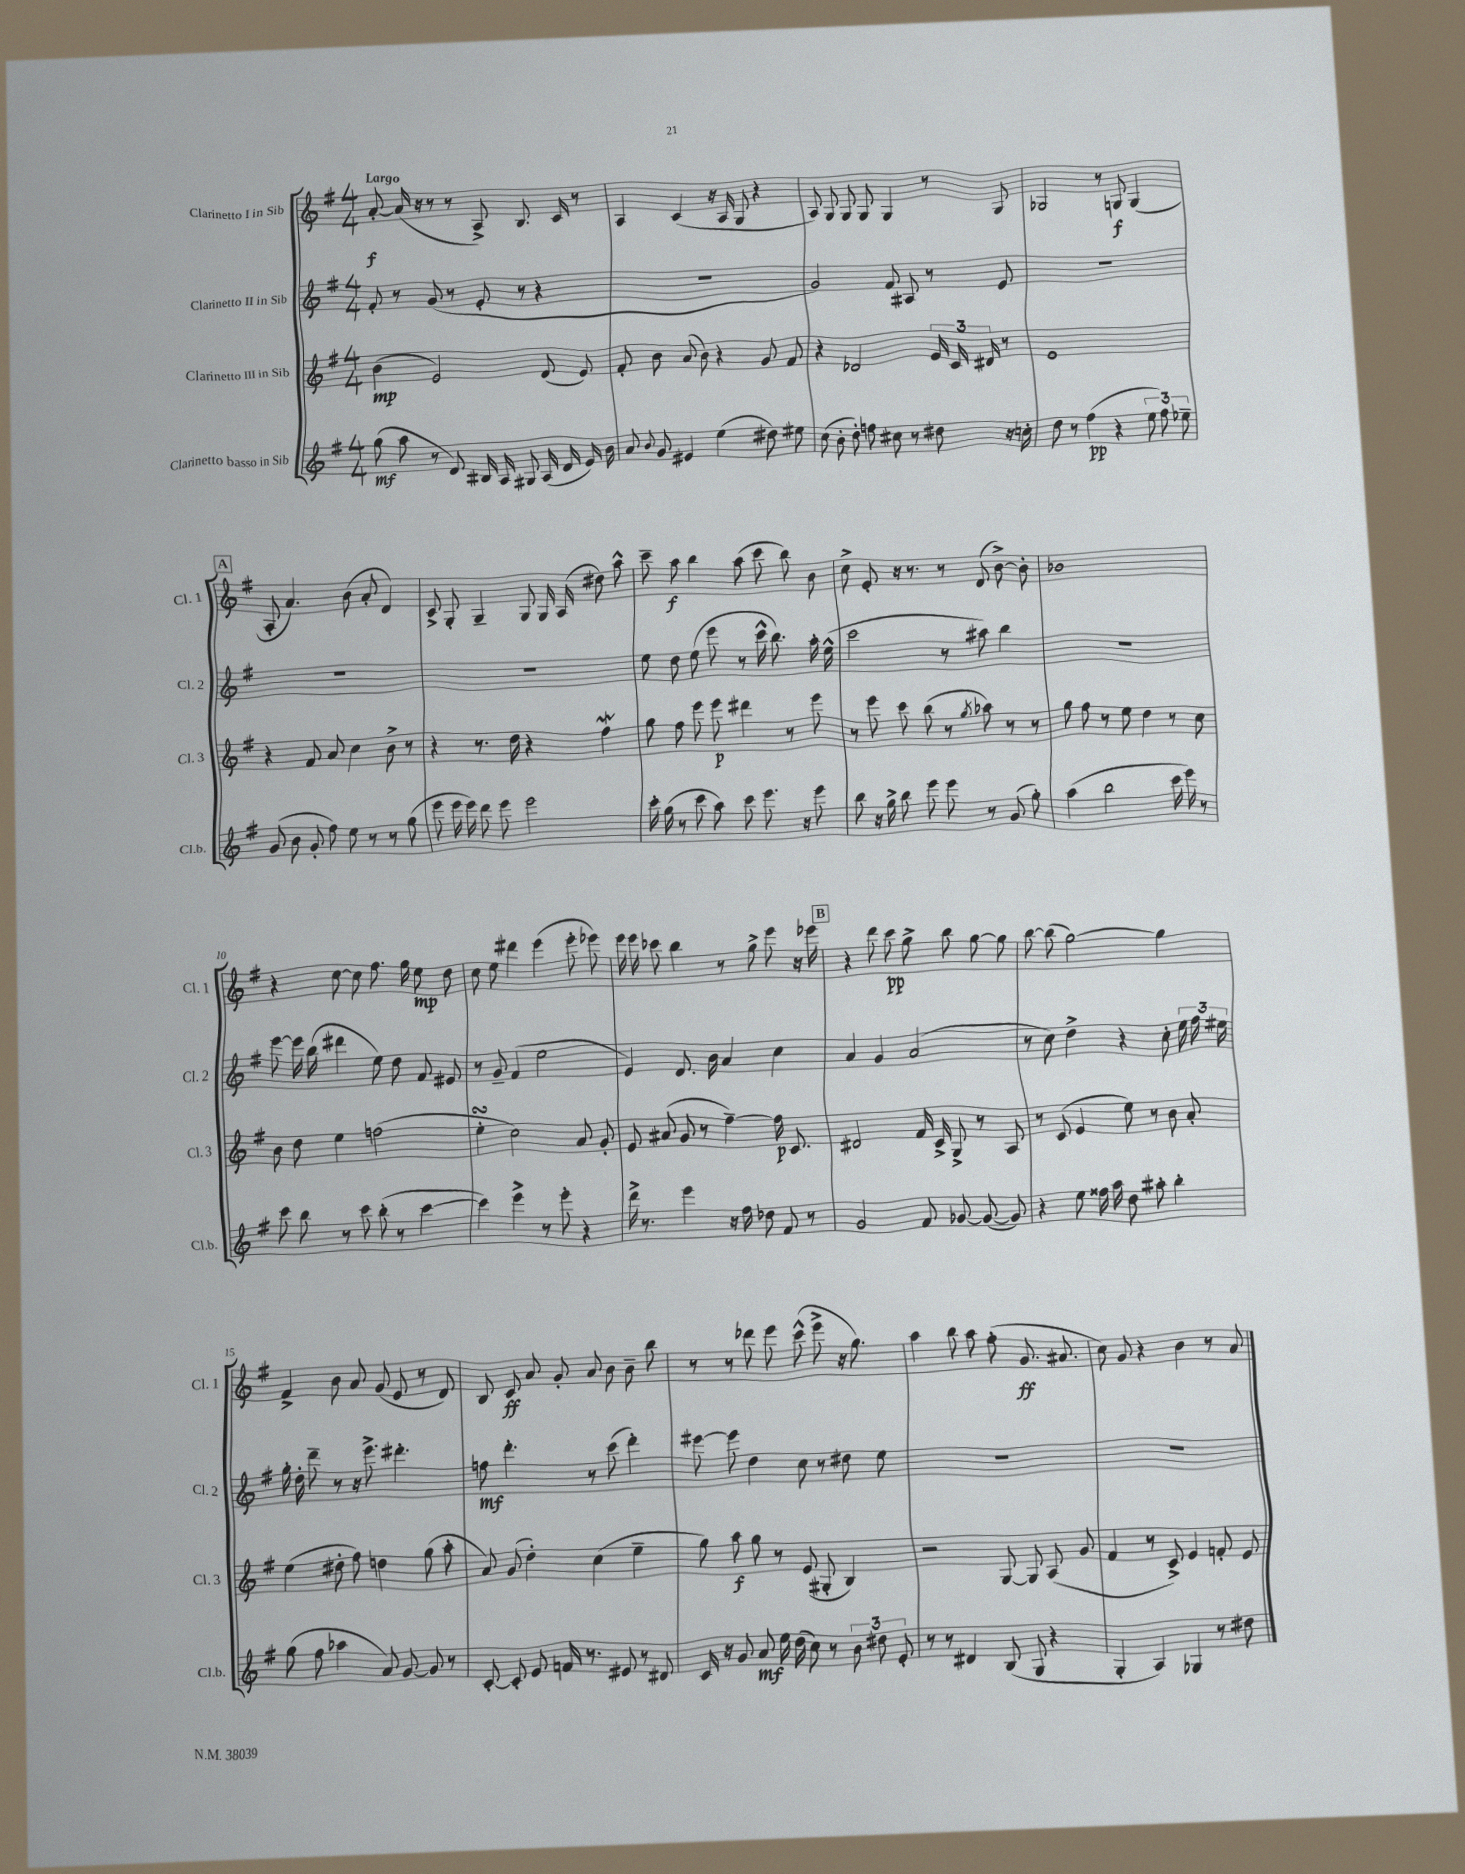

**kern	**dynam	**kern	**dynam	**kern	**dynam	**kern	**dynam
*part4	*part4	*part3	*part3	*part2	*part2	*part1	*part1
*staff4	*staff4	*staff3	*staff3	*staff2	*staff2	*staff1	*staff1
*I"Clarinetto basso in Sib	*	*I"Clarinetto III in Sib	*	*I"Clarinetto II in Sib	*	*I"Clarinetto I in Sib	*
*I'Cl.b.	*	*I'Cl. 3	*	*I'Cl. 2	*	*I'Cl. 1	*
*clefG2	*	*clefG2	*	*clefG2	*	*clefG2	*
*k[f#]	*	*k[f#]	*	*k[f#]	*	*k[f#]	*
*M4/4	*	*M4/4	*	*M4/4	*	*M4/4	*
=1	=1	=1	=1	=1	=1	=1	=1
!	!	!	!	!	!	!LO:TX:a:B:t=Largo	!
(8gg\	mf	(4b\	mp	8f#'/	.	[8a'/	f
8aa\	.	.	.	8r	.	(16a/]	.
.	.	.	.	.	.	16r	.
8r	.	2e/)	.	(8g/	.	8r	.
8d/)	.	.	.	8r	.	8r	.
16B#X/	.	.	.	8e'/	.	8A^/)	.
16A/	.	.	.	.	.	.	.
8G#X/	.	.	.	8r	.	8.B/	.
(16A/	.	(8d/	.	4r	.	.	.
16d/	.	.	.	.	.	16c/	.
16e/)	.	8e/)	.	.	.	8r	.
16b\	.	.	.	.	.	.	.
=2	=2	=2	=2	=2	=2	=2	=2
8a/	.	8f#'/	.	1r	.	4A/	.
8qqb/	.	.	.	.	.	.	.
8g/	.	8b\	.	.	.	.	.
4e#X/	.	(8a/	.	.	.	(4c/	.
.	.	8b\)	.	.	.	.	.
(4ee\	.	4r	.	.	.	16r	.
.	.	.	.	.	.	16A/	.
.	.	.	.	.	.	8G/	.
8dd#X\)	.	8g/	.	.	.	4r	.
8ee#X\	.	8f#/	.	.	.	.	.
=3	=3	=3	=3	=3	=3	=3	=3
(8cc\	.	4r	.	2g/)	.	8A/)	.
8b'\	.	.	.	.	.	8G/	.
8dd'\)	.	2d-X/	.	.	.	8G/	.
8ffn\	.	.	.	.	.	8G/	.
8cc#X\	.	.	.	8f#/	.	4G/	.
8r	.	.	.	8A#X/	.	.	.
8dd#X\	.	24e/	.	8r	.	8r	.
.	.	24c/	.	.	.	.	.
.	.	24d#X/	.	.	.	.	.
16r	.	8r	.	8e/	.	8G/	.
16ccn'\	.	.	.	.	.	.	.
=4	=4	=4	=4	=4	=4	=4	=4
8dd\	.	1e	.	1r	.	2G-X/	.
8r	.	.	.	.	.	.	.
(4ff#\	pp	.	.	.	.	.	.
4r	.	.	.	.	.	8r	.
.	.	.	.	.	.	8Gn/	f
12ee\	.	.	.	.	.	(4G/	.
12ff#\)	.	.	.	.	.	.	.
12ee-X~\	.	.	.	.	.	.	.
!!LO:LB:g=z
!!LO:REH:place=s1:t=A
=5	=5	=5	=5	=5	=5	=5	=5
(8g/	.	4r	.	1r	.	8A'/	.
8b\	.	.	.	.	.	4.a/)	.
8g'/	.	8f#/	.	.	.	.	.
8ff#\)	.	8a/	.	.	.	.	.
8ee\	.	4cc\	.	.	.	(8b\	.
8r	.	.	.	.	.	8a'/	.
8r	.	8b^\	.	.	.	4d/)	.
(8gg\	.	8r	.	.	.	.	.
=6	=6	=6	=6	=6	=6	=6	=6
8eee\	.	4r	.	1r	.	8c^/	.
16eee\	.	.	.	.	.	8G'/	.
16eee\)	.	.	.	.	.	.	.
8ddd\	.	8.r	.	.	.	4G~/	.
8eee\	.	.	.	.	.	.	.
.	.	16dd\	.	.	.	.	.
2eee\	.	4r	.	.	.	8G/	.
.	.	.	.	.	.	16G/	.
.	.	.	.	.	.	(16A/	.
.	.	4ff#W\	.	.	.	8dd#X\)	.
.	.	.	.	.	.	8aa^^\	.
=7	=7	=7	=7	=7	=7	=7	=7
16ccc'\	.	8gg\	.	8ee\	.	8ccc~\	.
(16gg\	.	.	.	.	.	.	.
8r	.	8ff#\	.	8dd\	.	8aa\	f
8ccc\	.	8eee\	.	(8ee\	.	4bb\	.
8aa\)	.	8eee\	p	8eee\	.	.	.
8ccc\	.	4ddd#X\	.	8r	.	(8aa\	.
8.eee\	.	.	.	16ccc^^\	.	8ccc\	.
.	.	.	.	8.bb\)	.	.	.
.	.	8r	.	.	.	8bb\)	.
16r	.	.	.	.	.	.	.
8eee\	.	8eee\	.	16aa'\	.	8b\	.
.	.	.	.	(16ee^^\	.	.	.
=8	=8	=8	=8	=8	=8	=8	=8
8bb\	.	8r	.	2ccc\	.	8cc^\	.
16r	.	8eee\	.	.	.	8e'/	.
16gg^\	.	.	.	.	.	.	.
8bb\	.	8ccc\	.	.	.	16r	.
.	.	.	.	.	.	8.r	.
8eee\	.	(8bb\	.	.	.	.	.
8eee\	.	8r	.	8r	.	8r	.
.	.	8qgg/	.	.	.	.	.
8r	.	8aa-X\)	.	8aa#X\)	.	(8d/	.
(8g/	.	8r	.	4bb\	.	[8b^\)	.
8gg'\)	.	8r	.	.	.	8b'\]	.
=9	=9	=9	=9	=9	=9	=9	=9
(4aa\	.	8gg\	.	1r	.	1b-X	.
.	.	8ff#\	.	.	.	.	.
2bb\	.	8r	.	.	.	.	.
.	.	8ee\	.	.	.	.	.
.	.	4dd\	.	.	.	.	.
16ccc\	.	8r	.	.	.	.	.
16eee\)	.	.	.	.	.	.	.
8r	.	8cc\	.	.	.	.	.
!!LO:LB:g=z
=10	=10	=10	=10	=10	=10	=10	=10
8ccc\	.	8b\	.	[8eee\	.	4r	.
8bb\	.	8dd\	.	16eee\]	.	.	.
.	.	.	.	(16bb\	.	.	.
8r	.	4ee\	.	4ddd#X\	.	[8cc\	.
8ccc\	.	.	.	.	.	8cc\]	.
(8bb'\	.	(2ffn\	.	8ee\)	.	8.ff#\	.
8r	.	.	.	8dd\	.	.	.
.	.	.	.	.	.	16gg\	.
[4ccc\	.	.	.	8f#/	.	8ee\	mp
.	.	.	.	8e#X/	.	8dd\	.
=11	=11	=11	=11	=11	=11	=11	=11
4ccc\])	.	4eesSSS'\	.	8r	.	8cc\	.
.	.	.	.	8g~/	.	8ee\	.
4eee^\	.	2cc\)	.	(4f#/	.	4ddd#X\	.
8r	.	.	.	2ee\	.	(4eee\	.
8eee'\	.	.	.	.	.	.	.
4r	.	8a/	.	.	.	8eee'\	.
.	.	8g'/	.	.	.	8eee-X\)	.
=12	=12	=12	=12	=12	=12	=12	=12
16ddd^\	.	8e/	.	4e/)	.	16eee\	.
8.r	.	.	.	.	.	16eee\	.
.	.	(8a#X/	.	.	.	8ccc-X\	.
4eee\	.	8g/	.	8.d/	.	4bb\	.
.	.	8r	.	.	.	.	.
.	.	.	.	16b\	.	.	.
16r	.	[4ff#~\)	.	4a/	.	8r	.
16ff#\	.	.	.	.	.	.	.
8dd-X\	.	.	.	.	.	8gg^\	.
8f#/	.	16ff#\]	p	4cc\	.	8eee\	.
.	.	8.c/	.	.	.	.	.
8r	.	.	.	.	.	16r	.
.	.	.	.	.	.	16eee-X\	.
!!LO:REH:place=s1:t=B
=13	=13	=13	=13	=13	=13	=13	=13
2g/	.	2d#X/	.	4a/	.	4r	.
.	.	.	.	4g/	.	8ddd\	.
.	.	.	.	.	.	8ccc\	pp
8f#/	.	16f#/	.	(2a/	.	8gg^\	.
.	.	16c^/	.	.	.	.	.
[8g-X/	.	8G^/	.	.	.	8bb\	.
(8g-/_	.	8r	.	.	.	[8gg\	.
8g-/])	.	8A/	.	.	.	8gg\]	.
=14	=14	=14	=14	=14	=14	=14	=14
4r	.	8r	.	8r	.	[8bb\	.
.	.	(8c/	.	8cc\)	.	(8bb\]	.
8ee\	.	4e/	.	4dd^\	.	[2gg\)	.
16ff##X\	.	.	.	.	.	.	.
16aa\	.	.	.	.	.	.	.
8dd\	.	8ee\)	.	4r	.	.	.
8aa#X'\	.	8r	.	.	.	.	.
4bb'\	.	8b\	.	8cc'\	.	4gg\]	.
.	.	8a'/	.	24ee\	.	.	.
.	.	.	.	24ff#\	.	.	.
.	.	.	.	24ee#X\	.	.	.
!!LO:LB:g=z
=15	=15	=15	=15	=15	=15	=15	=15
(8gg\	.	(4ee\	.	16gg'\	.	4f#^/	.
.	.	.	.	16dd'\	.	.	.
8ff#\	.	.	.	8ddd~\	.	.	.
4aa-X\	.	8dd#X'\	.	8r	.	8b\	.
.	.	8ff#\)	.	16r	.	8a/	.
.	.	.	.	8.eee^\	.	.	.
8a/)	.	4ddn\	.	.	.	(8g/	.
[8g/	.	.	.	4.ddd#X'\	.	8e/	.
8g/]	.	(8gg\	.	.	.	8r	.
8r	.	8aa'\	.	.	.	8d/)	.
=16	=16	=16	=16	=16	=16	=16	=16
[8c'/	.	8a/)	.	8ffn\	mf	8B/	.
8c'/]	.	(8g/	.	4.ddd'\	.	8c/	ff
8e/	.	4dd'\)	.	.	.	8a/	.
16fn/	.	.	.	.	.	8g'/	.
8.r	.	.	.	.	.	.	.
.	.	(4cc\	.	8r	.	8a/	.
8e#X/	.	.	.	(8ccc\	.	8b\	.
8r	.	4ee~\	.	4ddd'\)	.	8b~\	.
8d#X/	.	.	.	.	.	8bb\	.
=17	=17	=17	=17	=17	=17	=17	=17
16c/	.	8gg\)	.	[8eee#X\	.	8r	.
16r	.	.	.	.	.	.	.
8g/	.	8aa\	f	8eee#\]	.	8r	.
8a/	mf	8gg\	.	4dd\	.	8ddd-X\	.
16ee\	.	8r	.	.	.	8eee\	.
(16dd\	.	.	.	.	.	.	.
8cc\)	.	(8e/	.	8cc\	.	(8ccc^^\	.
8r	.	8G#X'/	.	8r	.	8eee^\	.
12b\	.	4B/)	.	8dd#X\	.	16r	.
.	.	.	.	.	.	8.gg\)	.
12dd#X\	.	.	.	.	.	.	.
.	.	.	.	8ee\	.	.	.
12e'/	.	.	.	.	.	.	.
=18	=18	=18	=18	=18	=18	=18	=18
8r	.	2r	.	1r	.	4aa\	.
8r	.	.	.	.	.	.	.
4d#X/	.	.	.	.	.	8bb\	.
.	.	.	.	.	.	8aa\	.
(8B/	.	[8G/	.	.	.	(8ff#'\	.
8G/	.	8G/]	.	.	.	8.g/	ff
4r	.	(8A/	.	.	.	.	.
.	.	.	.	.	.	8.a#X/	.
.	.	8g/	.	.	.	.	.
=19	=19	=19	=19	=19	=19	=19	=19
4G'/	.	4f#/	.	1r	.	8cc\)	.
.	.	.	.	.	.	8g/	.
4A/)	.	8r	.	.	.	4r	.
.	.	8c^/)	.	.	.	.	.
4G-X/	.	4e/	.	.	.	4b\	.
8r	.	8fn'/	.	.	.	8r	.
8dd#X\	.	8e/	.	.	.	8a/	.
==	==	==	==	==	==	==	==
*-	*-	*-	*-	*-	*-	*-	*-
